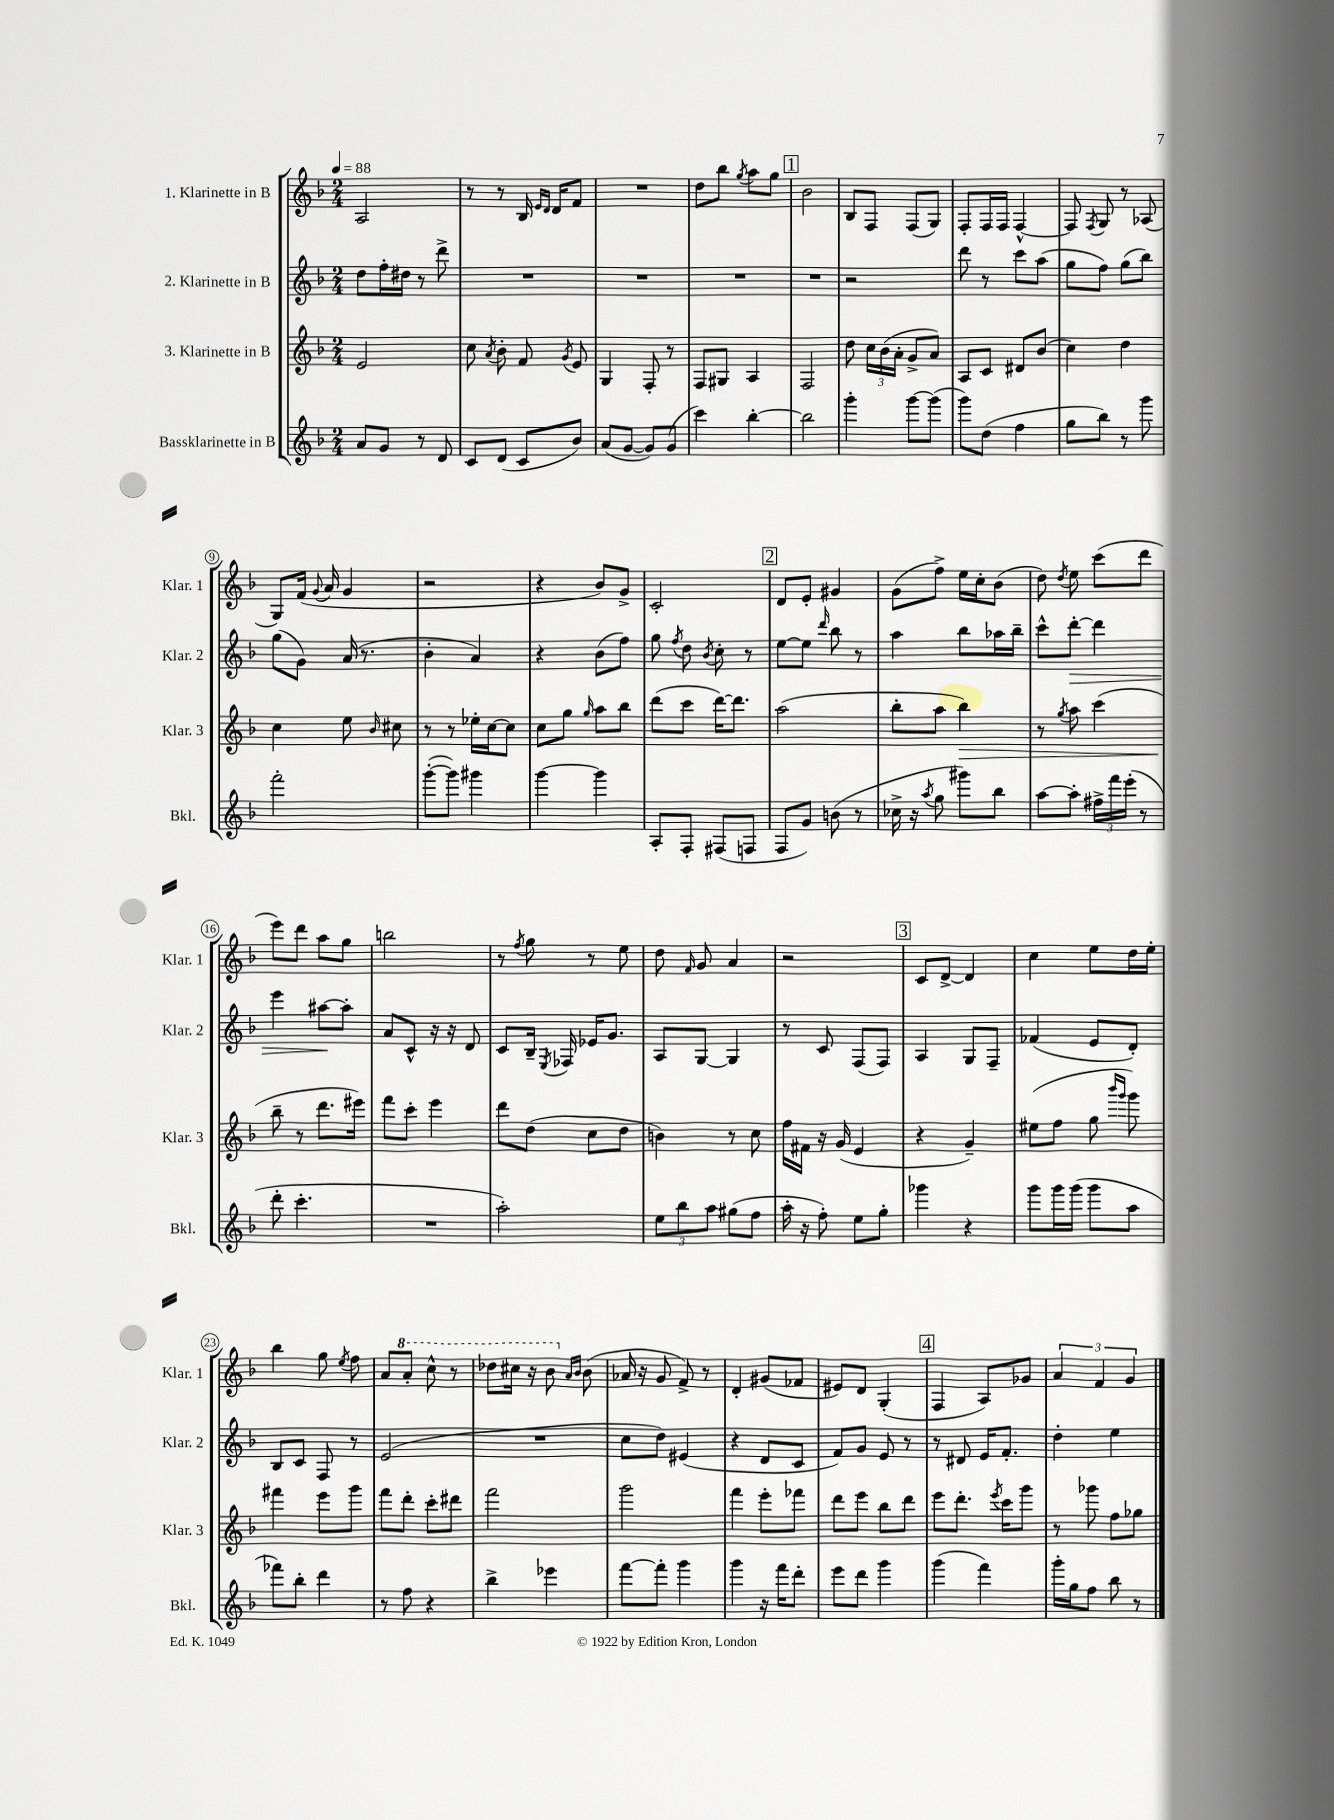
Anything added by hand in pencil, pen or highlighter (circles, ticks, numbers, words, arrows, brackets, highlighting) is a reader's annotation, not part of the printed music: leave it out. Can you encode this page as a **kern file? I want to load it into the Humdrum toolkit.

**kern	**kern	**dynam	**kern	**dynam	**kern
*part4	*part3	*part3	*part2	*part2	*part1
*staff4	*staff3	*staff3	*staff2	*staff2	*staff1
*I"Bassklarinette in B	*I"3. Klarinette in B	*	*I"2. Klarinette in B	*	*I"1. Klarinette in B
*I'Bkl.	*I'Klar. 3	*	*I'Klar. 2	*	*I'Klar. 1
*clefG2	*clefG2	*	*clefG2	*	*clefG2
*k[b-]	*k[b-]	*	*k[b-]	*	*k[b-]
*M2/4	*M2/4	*	*M2/4	*	*M2/4
*MM88	*MM88	*	*MM88	*	*MM88
=1	=1	=1	=1	=1	=1
8a/L	2e/	.	8dd\L	.	2A/
8g/J	.	.	16ff'\L	.	.
.	.	.	16dd#X\JJ	.	.
8r	.	.	8r	.	.
8d/	.	.	8ddd^\	.	.
=2	=2	=2	=2	=2	=2
8c/L	8cc\	.	2r	.	8r
.	8qa/	.	.	.	.
(8d/J	8b-'\	.	.	.	8r
8c/L	8f/	.	.	.	16B-/
.	.	.	.	.	16qqe/LL
.	.	.	.	.	16qqd/JJ
.	.	.	.	.	16d/KL
.	8qg/	.	.	.	.
8b-/J)	8e/	.	.	.	8f/J
=3	=3	=3	=3	=3	=3
(8a/L	4G/	.	2r	.	2r
[8g/J	.	.	.	.	.
8g/L])	8F'/	.	.	.	.
(8g/J	8r	.	.	.	.
=4	=4	=4	=4	=4	=4
4ccc\)	8F/L	.	2r	.	8dd\L
.	8G#X/J	.	.	.	8bb-\J
.	.	.	.	.	8qgg/
[4bb-'\	4A/	.	.	.	8aa\L
.	.	.	.	.	8gg\J
!!LO:REH:place=s1:t=1
=5	=5	=5	=5	=5	=5
2bb-\]	2F/	.	2r	.	2b-\
=6	=6	=6	=6	=6	=6
4ggg'\	8dd\	.	2r	.	8B-/L
.	24cc\LL	.	.	.	8F/J
.	(24b-\	.	.	.	.
.	24a'\JJ	.	.	.	.
[8ggg\L	8g^/L	.	.	.	(8F/L
(8ggg\J]	8a/J)	.	.	.	8G/J)
=7	=7	=7	=7	=7	=7
8ggg\L)	8A/L	.	8ddd\	.	8F'/L
(8dd\J	8c/J	.	8r	.	16F/L
.	.	.	.	.	16F/JJ
4ff\	8d#X/L	.	8ccc\L	.	[4F^^/
.	(8b-/J	.	(8aa\J	.	.
=8	=8	=8	=8	=8	=8
8gg\L	4cc\)	.	8gg\L	.	8F/]
.	.	.	.	.	8qF/
8bb-\J)	.	.	8ff\J)	.	8G/
8r	4dd\	.	(8gg\L	.	8r
8ggg\	.	.	8bb-\J)	.	(8A-X/
!!LO:LB:g=z
=9	=9	=9	=9	=9	=9
2fff'\	4cc\	.	(8gg\L	.	8G/L)
.	.	.	8g\J)	.	(16f/Jk
.	.	.	.	.	8qqg/
.	.	.	.	.	16a/
.	8ee\	.	(16a/	.	4g/
.	.	.	8.r	.	.
.	16qqb-/	.	.	.	.
.	8cc#X\	.	.	.	.
=10	=10	=10	=10	=10	=10
([8ggg'\L	8r	.	4b-'\	.	2r
8ggg\J])	8r	.	.	.	.
4ggg#X\	16ee-X'\LL	.	4a/)	.	.
.	[16cc\J	.	.	.	.
.	8cc\J]	.	.	.	.
=11	=11	=11	=11	=11	=11
[4ggg\	8cc\L	.	4r	.	4r
.	8gg\J	.	.	.	.
.	16qqgg/	.	.	.	.
4ggg\]	8aa\L	.	(8b-\L	.	8b-/L)
.	8bb-\J	.	8ff\J)	.	8g^/J
=12	=12	=12	=12	=12	=12
8A'/L	(8ddd\L	.	8gg\	.	2c'/
.	.	.	8qff/	.	.
8F'/J	8ccc\J	.	8dd\	.	.
.	.	.	8qb-/	.	.
(8F#X/L	[16ddd\KL)	.	8cc'\	.	.
.	8.ddd\J]	.	.	.	.
8Fn/J	.	.	8r	.	.
!!LO:REH:place=s1:t=2
=13	=13	=13	=13	=13	=13
8F/L	(2aa\	.	[8ee\L	.	8d/L
8g/J)	.	.	8ee\J]	.	8e'/J
.	.	.	16qqddd/	.	.
(8bn\	.	.	8bb-\	.	4g#X/
8r	.	.	8r	.	.
=14	=14	=14	=14	=14	=14
16cc-X^\	8bb-'\L	.	4aa\	.	(8g\L
16r	.	.	.	.	.
8qaa/	.	.	.	.	.
8gg\	8aa\J	.	.	.	8ff^\J)
!	!	!LO:HP:b	!	!	!
8ggg#X\L)	4bb-\)	>	8bb-\L	.	16ee\LL
.	.	.	.	.	16cc'\J
8bb-\J	.	.	16aa-X\L	.	(8b-\J
.	.	.	16bb-~\JJ	.	.
=15	=15	=15	=15	=15	=15
[8aa\L	8r	.	8ccc^^\L	.	8dd\)
.	8qgg/	.	.	.	8qdd/
!	!	!	!	!LO:HP:b	!
8aa'\J]	8aa\	.	[8ddd'\J	>	8ee\
24ff#X^\LL	(4ccc\	.	4ddd\]	.	(8ccc\L
24fff\	.	.	.	.	.
(24eee'\JJ	.	.	.	.	.
8r	.	.	.	.	8ddd\J
!!LO:LB:g=z
=16	=16	=16	=16	=16	=16
8ddd'\	8bb-~\	.	4eee\	.	8eee\L)
4.ccc'\	8r	]	.	.	8ddd\J
.	8.ddd\L	.	[8aa#X\L	.	8aa\L
.	.	.	8aa#'\J]	]	8gg\J
.	16eee#X\Jk)	.	.	.	.
=17	=17	=17	=17	=17	=17
2r	8fff\L	.	8a/L	.	2bbn\
.	8ccc'\J	.	8c^^/J	.	.
.	4eee\	.	16r	.	.
.	.	.	16r	.	.
.	.	.	8d/	.	.
=18	=18	=18	=18	=18	=18
2aa'\)	8ddd\L	.	8c/L	.	8r
.	.	.	.	.	8qff/
.	(8dd\J	.	16B-~/Jk	.	8gg\
.	.	.	8qE/	.	.
.	.	.	16F-X/	.	.
.	8cc\L	.	16e-X/KL	.	8r
.	.	.	8.g/J	.	.
.	8dd\J	.	.	.	8ee\
=19	=19	=19	=19	=19	=19
12ee\L	4bn\)	.	8A/L	.	8dd\
12bb-\	.	.	.	.	.
.	.	.	.	.	16qqf/
.	.	.	[8G/J	.	8g/
12aa\J	.	.	.	.	.
(8gg#X\L	8r	.	4G/]	.	4a/
8ff\J	8cc\	.	.	.	.
=20	=20	=20	=20	=20	=20
16aa'\	16ff\LL	.	8r	.	2r
16r	16f#X\JJ	.	.	.	.
8ff'\)	16r	.	8c/	.	.
.	(16g/	.	.	.	.
8ee\L	4e/	.	(8F/L	.	.
8gg'\J	.	.	8F/J)	.	.
!!LO:REH:place=s1:t=3
=21	=21	=21	=21	=21	=21
4ggg-X\	4r	.	4A/	.	8c/L
.	.	.	.	.	[8d^/J
4r	4g~/)	.	8G/L	.	4d/]
.	.	.	8F~/J	.	.
=22	=22	=22	=22	=22	=22
8ggg\L	(8ee#X\L	.	(4f-X/	.	4cc\
16ggg\L	8ff\J	.	.	.	.
(16ggg\JJ	.	.	.	.	.
8ggg\L	8gg\	.	8e/L	.	8ee\L
.	16qqbbb-/LL	.	.	.	.
.	16qqggg/JJ	.	.	.	.
8aa\J	8ggg\)	.	8d'/J)	.	16dd\L
.	.	.	.	.	16ee'\JJ
!!LO:LB:g=z
=23	=23	=23	=23	=23	=23
8fff-X\L)	4fff#X\	.	8B-/L	.	4bb-\
8bb-'\J	.	.	8c/J	.	.
4ddd\	8eee\L	.	8F/	.	8gg\
.	.	.	.	.	8qee/
.	8ggg\J	.	8r	.	8ff\
=24	=24	=24	=24	=24	=24
8r	8fff\L	.	(2e/	.	8a/L
*	*	*	*	*	*8va
8ff\	8ddd'\J	.	.	.	8aa'/J
4r	8ccc'\L	.	.	.	8ccc^^\
.	8ddd#X\J	.	.	.	8r
=25	=25	=25	=25	=25	=25
4bb-^\	2fff\	.	2r	.	8ddd-X\L
.	.	.	.	.	16ccc#X\Jk
.	.	.	.	.	16r
4eee-X\	.	.	.	.	8bb-\
*	*	*	*	*	*X8va
.	.	.	.	.	16qqa/LL
.	.	.	.	.	16qqb-/JJ
.	.	.	.	.	(8b-\
=26	=26	=26	=26	=26	=26
[8fff\L	2ggg\	.	8cc\L	.	16a-X/
.	.	.	.	.	16r
8fff'\J]	.	.	8dd\J)	.	8g/
4ggg\	.	.	(4e#X/	.	8f^/)
.	.	.	.	.	8r
=27	=27	=27	=27	=27	=27
4ggg\	4fff\	.	4r	.	4d'/
16r	8eee'\L	.	8d/L	.	(8g#X/L
16fff\KL	.	.	.	.	.
8ddd'\J	8fff-X\J	.	8c/J	.	8f-X/J
=28	=28	=28	=28	=28	=28
8eee\L	8ddd\L	.	8f/L)	.	8e#X/L)
8ddd\J	8eee\J	.	8g/J	.	8d/J
4ggg\	8bb-\L	.	8e/	.	(4G'/
.	8ddd\J	.	8r	.	.
!!LO:REH:place=s1:t=4
=29	=29	=29	=29	=29	=29
(4ggg\	8eee\L	.	8r	.	4F/
.	8.ddd'\J	.	8d#X/	.	.
4fff\)	.	.	16e/KL	.	8A/L)
.	8qeee/	.	.	.	.
.	16ccc\KL	.	8.f'/J	.	.
.	8ggg\J	.	.	.	8g-X/J
=30	=30	=30	=30	=30	=30
16ggg'\LL	8r	.	4dd'\	.	6a/
16gg\J	.	.	.	.	.
8ff\J	8ggg-X\	.	.	.	.
.	.	.	.	.	6f/
8bb-\	8ff\L	.	4ee\	.	.
.	.	.	.	.	6g/
8r	8gg-X\J	.	.	.	.
==	==	==	==	==	==
*-	*-	*-	*-	*-	*-
